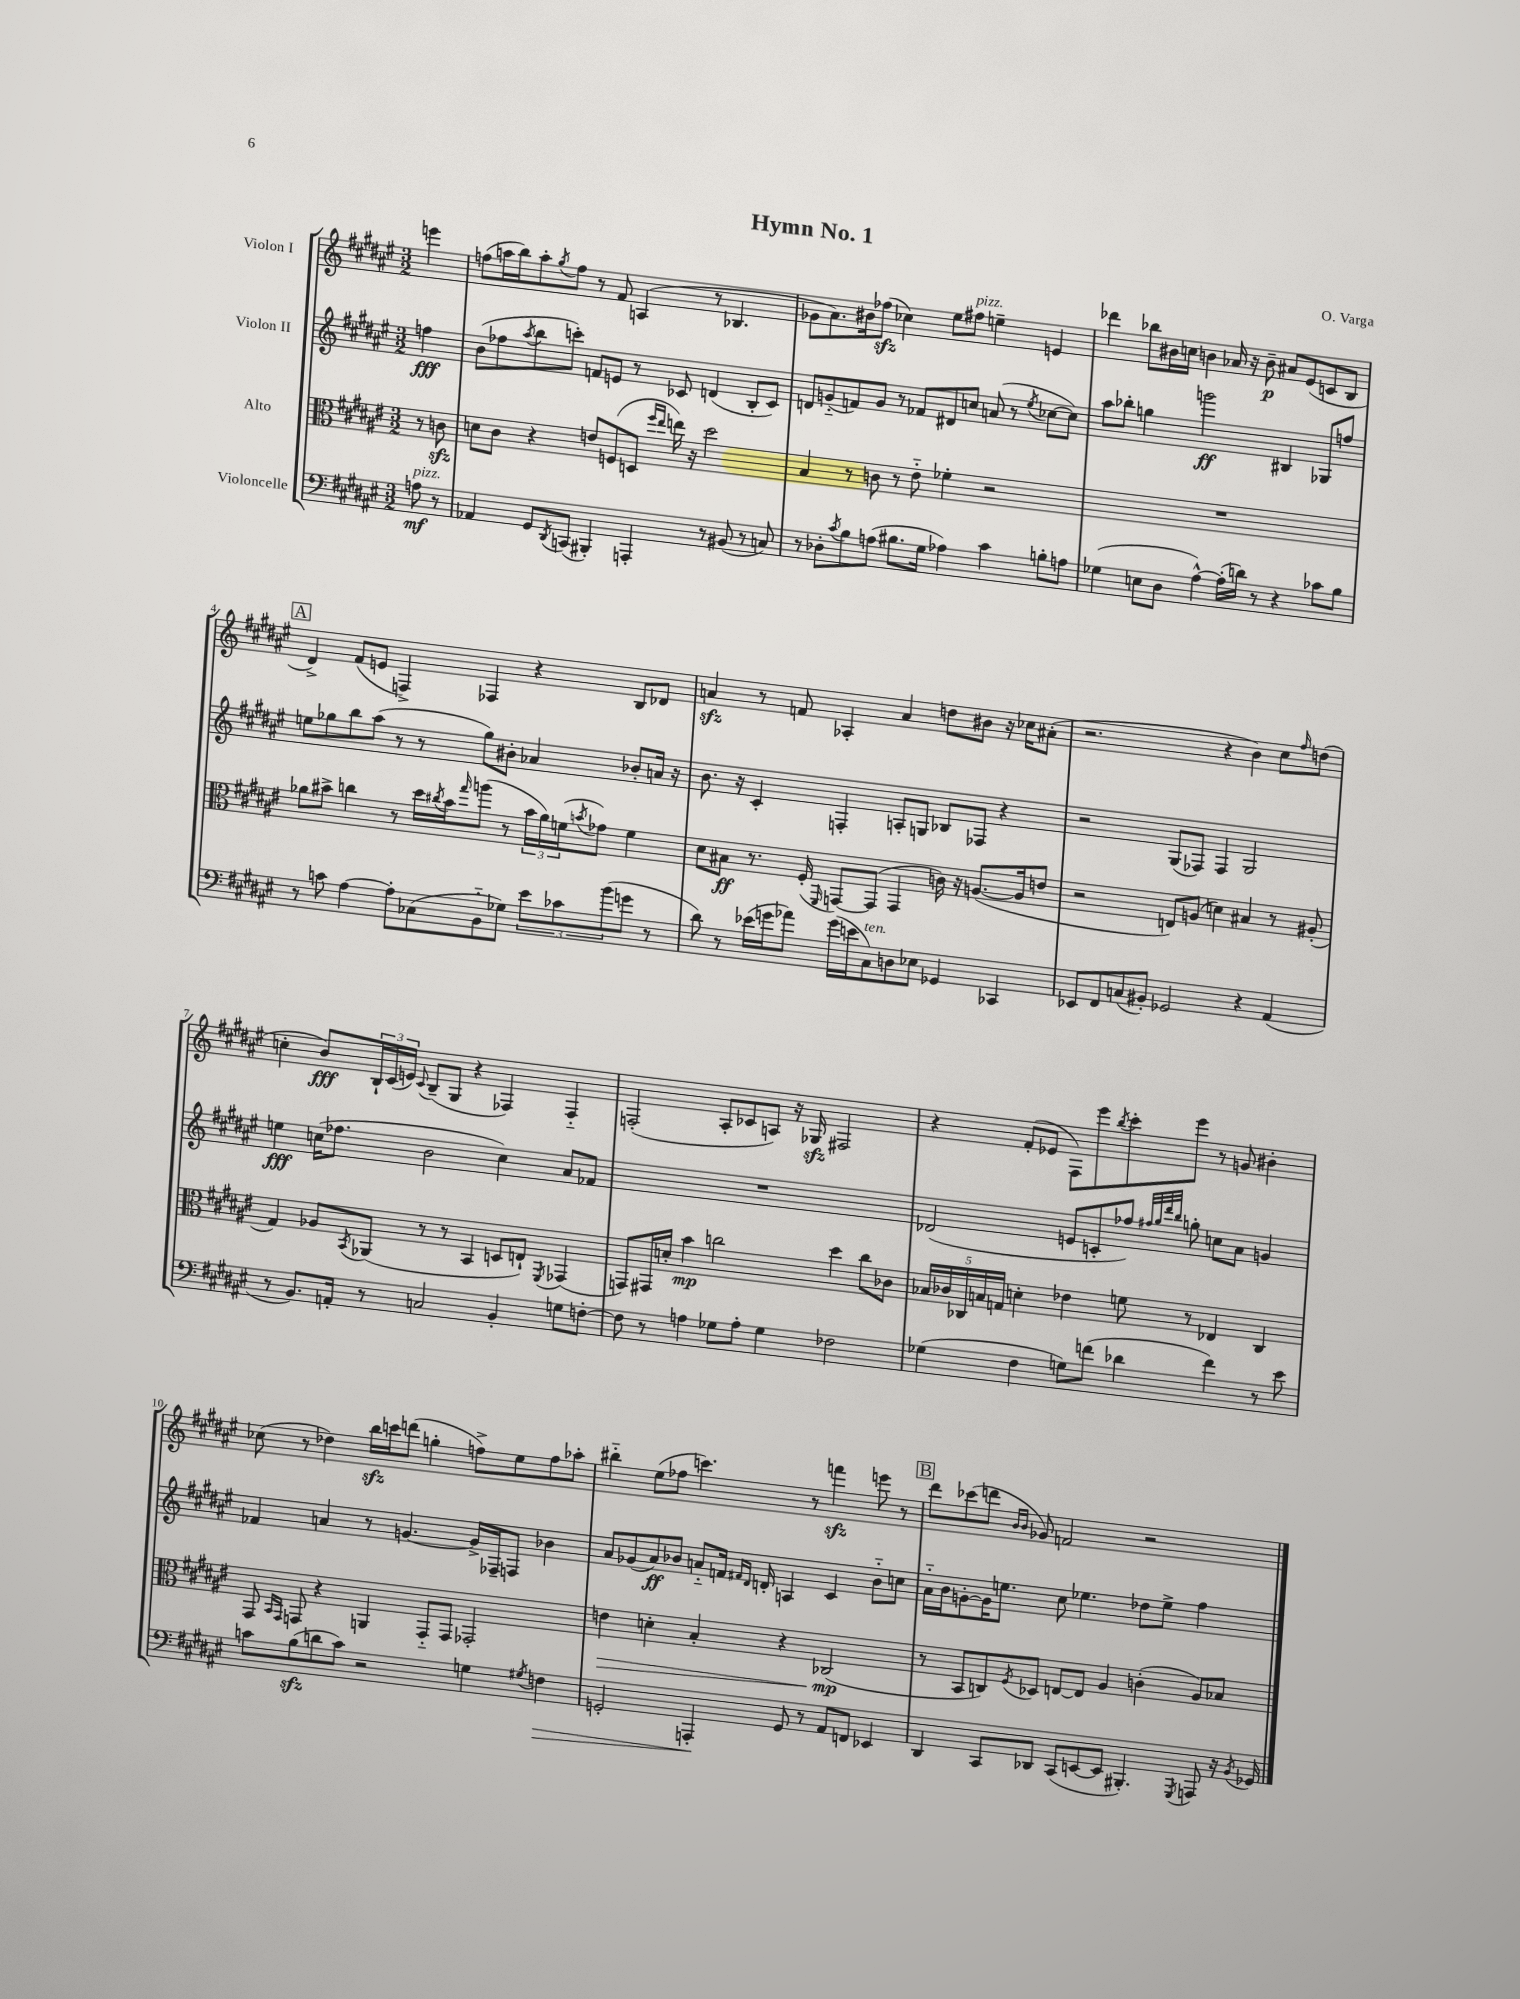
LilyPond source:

\header { title = "Hymn No. 1" composer = "O. Varga" }
<<
\new StaffGroup <<
\new Staff = "s0" \with { instrumentName = "Violon I" } {
    \clef treble \key fis \major \numericTimeSignature \time 3/2 \partial 4
    e'''4 |
    f''8( a''16 b''16) a''8-. \acciaccatura { gis''8 } f''8 r8 fis'8 a4( r8 bes4. |
    ges'8 ais'8.) bis'16 fes''8\sfz( ces''4) eis''8 fis''8^\markup { \italic "pizz." } e''4-- e'4 |
    des'''4 bes''8 bis'16 c''16 b'4 aes'16 r16 b'8--\p ais'8 eis'8( c'8 b8 |
    \mark \markup { \box "A" } dis'4->) fis'8( e'8 f4->) fes4 r4 b8 des'8 |
    a'4\sfz r8 f'8 aes4-. a'4 d''8 bis'8 r16 ces''16 ais'8-.( |
    r2. r4 b'4) cis''8 \grace { fis''16 } d''8( |
    c''4-. b'8\fff) \tuplet 3/2 { b16-! cis'16( e'16) } \appoggiatura { cis'8 } b8--( gis8 r4 fes4) fes4-_ |
    f2-.( ais8-. ces'8 a8) r16 ges16\sfz fis2 |
    r4 fis'8-.( ees'8 fis8) eis'''8 \acciaccatura { b''8 } cis'''8-. eis'''8 r8 g'8 bis'4-. |
    ces''8( r8 des''4) b''16\sfz c'''16 d'''8( g''4-. f''8->) eis''8 f''8 aes''8-. |
    bis''4-_ eis''8( fes''8 c'''4.) r8 f'''4\sfz e'''8 r8 |
    \mark \markup { \box "B" } dis'''8 ces'''8( d'''8 \grace { b'16 b'16 } ges'8) f'2 r2 \bar "|." |
}
\new Staff = "s1" \with { instrumentName = "Violon II" } {
    \clef treble \key fis \major \numericTimeSignature \time 3/2 \partial 4
    f''4\fff |
    b'8( fes''8 \acciaccatura { ais''8 } b''8 c'''8-.) f'8 e'8 r8 ces'8 d'4( b8-. ces'8) |
    d'8 g'8-_( f'8) g'8 r8 fes'8 dis'8 c''8 a'8( r8 \acciaccatura { eis''8 } ces''8~ ces''8) |
    ais''8 bes''8-. g''4 g'''2\ff bis4 ges8 f''8 |
    \mark \markup { \box "A" } e''8 ges''8 b''8 ais''8( r8 r8 ges''8) bis'8-. aes'4 bes'8-. a'16 r16 |
    b'8. r16 cis'4-. f4-. a8-. g8 bes8 fes8 r4 |
    r2 gis8( fes8) fes4 gis2 |
    e''4\fff c''16( fes''8. b'2 c''4) ais'8 fes'8 |
    R1. |
    des'2( e'8 c'8-. fes''8) \grace { fis''32 gis''32 dis'''32 b''32 } g''8-. c''8 ais'8 g'4 |
    fes'4 a'4 r8 g'4.~ g'16-> fes16-- f8 bes'4 |
    ais'8 ges'8( ais'8\ff) bes'8 a'8-_ f'16 \grace { fis'16 dis'16 } d'16-. a4 cis'4 bes'8-_ c''8 |
    \mark \markup { \box "B" } ais'16-_ b'16 g'8~-. g'16 e''8. cis''8 ees''4. des''8 ees''8-> fis''4 \bar "|." |
}
\new Staff = "s2" \with { instrumentName = "Alto" } {
    \clef alto \key fis \major \numericTimeSignature \time 3/2 \partial 4
    r8 c'8\sfz |
    d'8 cis'8 r4 e'8 f8( d8 \grace { fis''16 eis''16 } e''16) r16 dis''2 |
    b4 r8 c'8 r8 eis'8-_ fes'4-. r2 |
    R1. |
    \mark \markup { \box "A" } aes'8 bis'8-> c''4 r8 dis''16 \acciaccatura { cis''8 } bis'16 \grace { gis''16 } a''8( r8 \tuplet 3/2 { bis'16 aes'16) f'16( } \acciaccatura { b'8 } ges'8) f'4 |
    dis'8 bis8\ff r8. fis16-.( \grace { fis,16 } g,8~) g,8( g,4 c'16) r16 a8.~( a16 e'8 |
    r2 e8) a8( d'4) bis4 r8 ais8-.( |
    gis4) aes8 \acciaccatura { b,8 } aes,8( r8 r8 b,4 d8 e8-!) \acciaccatura { fis,8 } ges,4( |
    g,8) gis,16 d'16-. b'4\mp c''2 dis''4 c''8 ces'8 |
    \tuplet 5/4 { bes16 ces'16 ces16 b16 g16 } d'4-. ees'4 f'8 r8 ees4 ces4 |
    gis,8 \grace { b,16 gis,16 } g,8 r4 a,4 g,8-_ g,8 ges,2-. |
    e'4\> d'4-. b4-. r4 ces2\mp\!( |
    \mark \markup { \box "B" } r8 b,8 c8) \acciaccatura { fis8 } des8 e8~ e8 ais4 c'4-.( ais8) bes8 \bar "|." |
}
\new Staff = "s3" \with { instrumentName = "Violoncelle" } {
    \clef bass \key fis \major \numericTimeSignature \time 3/2 \partial 4
    a8\mf^\markup { \italic "pizz." } r8 |
    aes,4 gis,8 \acciaccatura { dis,8 } c,8( bis,,4-.) a,,4-. r8 bis,8( r8 c8) |
    r8 des8-. \acciaccatura { cis'8 } b8 a8( bis8. gis16 aes4) cis'4 b8-. a8 |
    ges4( e8 dis8 ais4~-^) ais16-.( d'16) r8 r4 ces'8 b8 |
    \mark \markup { \box "A" } r8 c'8 ais4~ ais8-. ces8( b,8-_ ges8) \tuplet 3/2 { eis'8 ces'8 b'8( } g'8 r8 |
    dis'8) r8 ees'16( g'16 aes'8) g'16( e'16 cis8^\markup { \italic "ten." }) d8 ees8 ges,4 ces,4 |
    ees,8 fis,8 c8( bis,8-.) ges,2 r4 ais,4( |
    r8 b,8.) a,16-. r8 c2 b,4-. g8 f8~-. |
    f8 r8 a4 ges8 a8-. ges4 fes2 |
    ges4( fis4 g8) f'8( des'4 f'4) r8 eis'8 |
    c'8 b8\sfz( d'8 c'8) r2 g4 \acciaccatura { gis8 } f4\> |
    g,2-. a,,4-.\! g,8 r8 ais,8 f,8 ees,4 |
    \mark \markup { \box "B" } dis,4 cis,8 des,8 cis,8( e,8~ e,8 bis,,4.-.) \acciaccatura { gis,,8 } a,,8 r16 \acciaccatura { b,8 } ges,16 \bar "|." |
}
>>
>>
